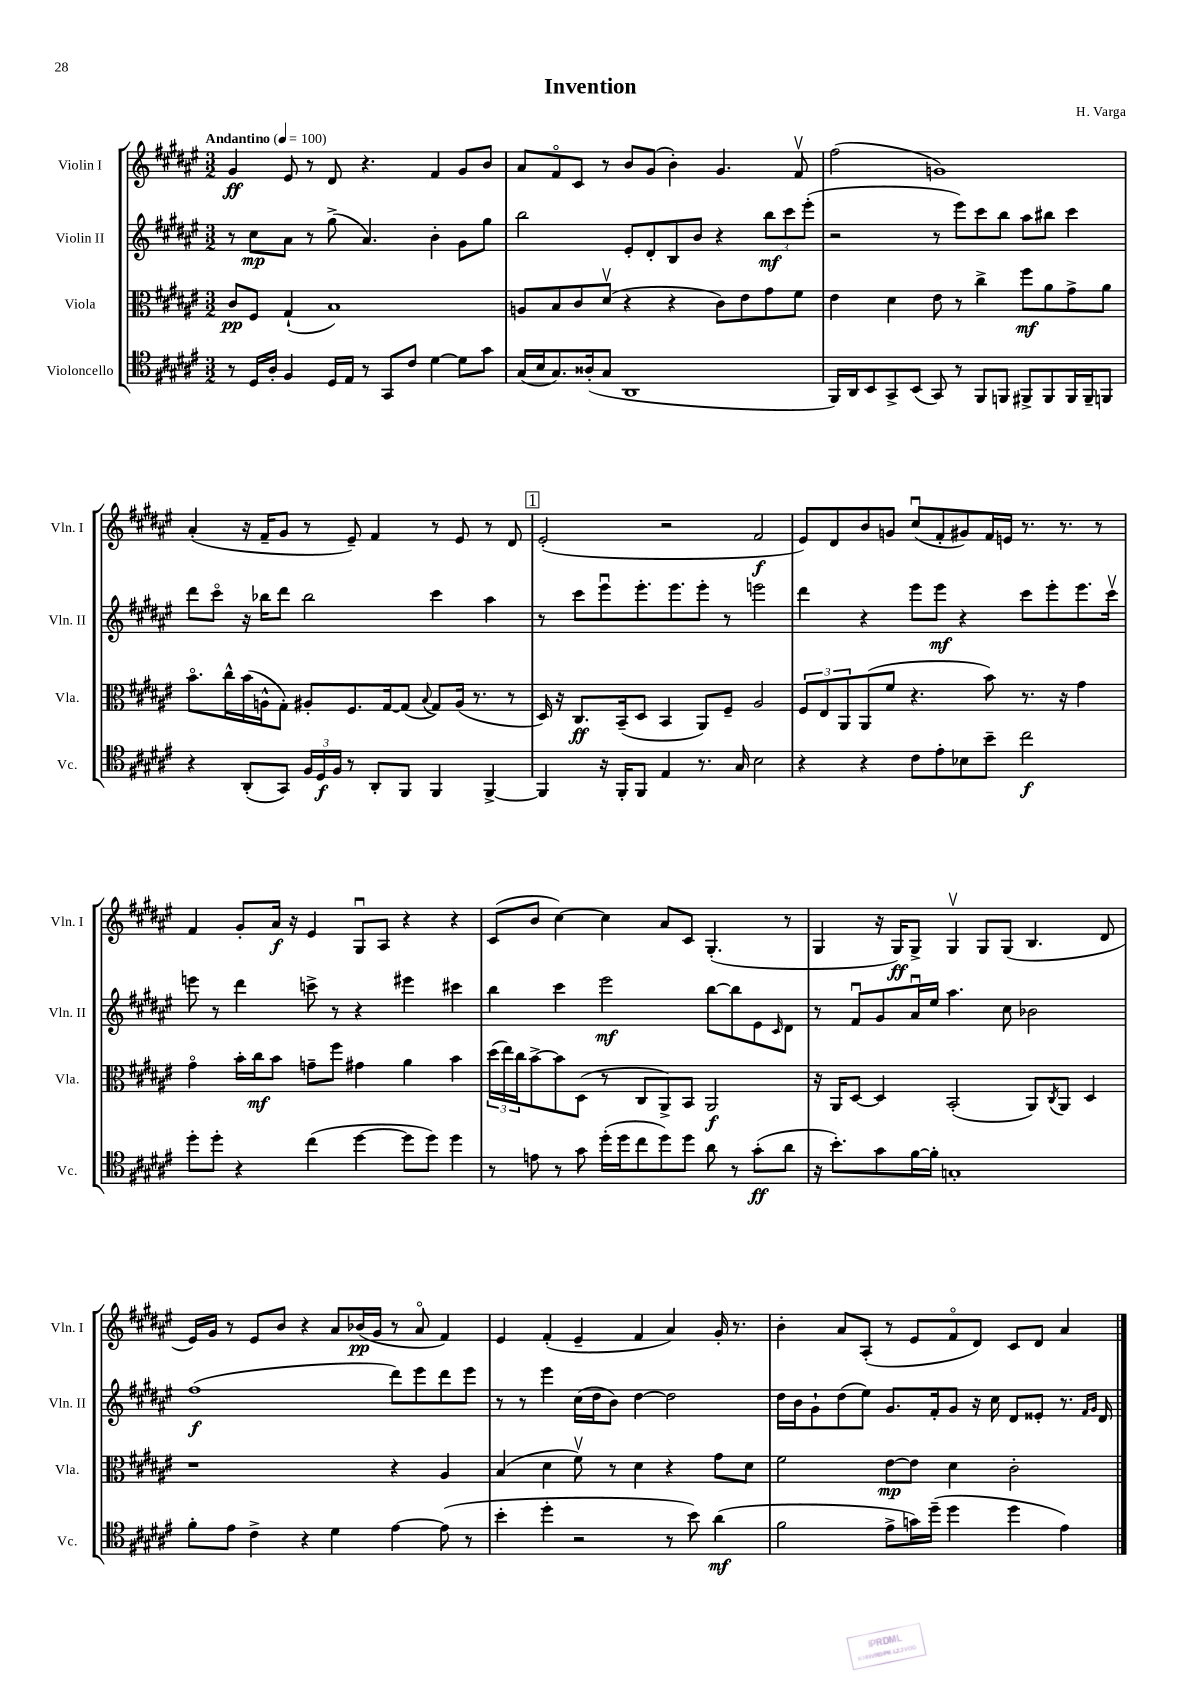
\header { title = "Invention" composer = "H. Varga" }
<<
\new StaffGroup <<
\new Staff = "s0" \with { instrumentName = "Violin I" shortInstrumentName = "Vln. I" } {
    \clef treble \key fis \major \numericTimeSignature \time 3/2 \tempo "Andantino" 4 = 100
    gis'4\ff eis'8 r8 dis'8 r4. fis'4 gis'8 b'8 |
    ais'8 fis'8\flageolet cis'8 r8 b'8 gis'8( b'4-.) gis'4. fis'8\upbow |
    fis''2( g'1) |
    ais'4-.( r16 fis'16-- gis'8 r8 eis'8--) fis'4 r8 eis'8 r8 dis'8 |
    \mark \markup { \box "1" } eis'2-.( r2 fis'2\f |
    eis'8) dis'8 b'8 g'8 cis''8\downbow( fis'8-. gis'8) fis'16 e'16 r8. r8. r8 |
    fis'4 gis'8-. ais'16\f r16 eis'4 gis8\downbow ais8 r4 r4 |
    cis'8( b'8 cis''4~) cis''4 ais'8 cis'8 gis4.-.( r8 |
    gis4 r16 gis16\ff) gis8-> gis4\upbow gis8 gis8( b4. dis'8 |
    eis'16) gis'16 r8 eis'8 b'8 r4 ais'8 bes'16\pp( gis'16 r8 ais'8\flageolet fis'4) |
    eis'4 fis'4-.( eis'4-- fis'4 ais'4) gis'16-. r8. |
    b'4-. ais'8 ais8-.( r8 eis'8 fis'8\flageolet dis'8) cis'8 dis'8 ais'4 \bar "|." |
}
\new Staff = "s1" \with { instrumentName = "Violin II" shortInstrumentName = "Vln. II" } {
    \clef treble \key fis \major \numericTimeSignature \time 3/2
    r8 cis''8\mp ais'8 r8 gis''8->( ais'4.) b'4-. gis'8 gis''8 |
    b''2 eis'8-. dis'8-. b8 b'8 r4 \tuplet 3/2 { b''8\mf cis'''8 eis'''8-.( } |
    r2 r8 eis'''8) cis'''8 b''8 ais''8 bis''8 cis'''4 |
    dis'''8 cis'''8\flageolet r16 bes''16 dis'''8 bes''2 cis'''4 ais''4 |
    \mark \markup { \box "1" } r8 cis'''8 eis'''8\downbow eis'''8.-. eis'''8. eis'''8-. r8 e'''2 |
    dis'''4 r4 eis'''8 eis'''8\mf r4 cis'''8 eis'''8-. eis'''8. cis'''16\upbow |
    e'''8 r8 dis'''4 c'''8-> r8 r4 eis'''4 cis'''4 |
    b''4 cis'''4 eis'''2\mf b''8~ b''8 eis'8 \grace { cis'16 } dis'8 |
    r8 fis'8\downbow gis'8 ais'16\downbow eis''16 ais''4. cis''8 bes'2 |
    fis''1\f( dis'''8) eis'''8 dis'''8 eis'''8 |
    r8 r8 eis'''4 cis''16( dis''16 b'8) dis''4~ dis''2 |
    dis''16 b'16 gis'8-! dis''8( eis''8) gis'8. fis'16-. gis'8 r16 cis''16 dis'8 eisis'8-. r8. \grace { fis'16 gis'16 } dis'16 \bar "|." |
}
\new Staff = "s2" \with { instrumentName = "Viola" shortInstrumentName = "Vla." } {
    \clef alto \key fis \major \numericTimeSignature \time 3/2
    cis'8\pp fis8 gis4-!( b1) |
    a8 b8 cis'8 dis'8\upbow( r4 r4 cis'8) eis'8 gis'8 fis'8 |
    eis'4 dis'4 eis'8 r8 cis''4-> fis''8\mf ais'8 gis'8-> ais'8 |
    b'8.\flageolet cis''16-^ b'16( a16-^ gis8-.) ais8-. fis8. gis16~ gis8( \appoggiatura { b8 } gis8) ais16( r8. r8 |
    \mark \markup { \box "1" } dis16) r16 cis8.\ff b,16--( dis8 b,4 ais,8) fis8-- ais2 |
    \tuplet 3/2 { fis8 eis8 ais,8 } ais,8( fis'8 r4. b'8) r8. r16 gis'4 |
    gis'4\flageolet b'16-. cis''16\mf b'8 g'8-- fis''8 gis'4 ais'4 b'4 |
    \tuplet 3/2 { dis''16( eis''16) cis''16 } b'8~-> b'8 dis8( r8 cis8 ais,8->) b,8 ais,2\f |
    r16 ais,16 dis8~ dis4 b,2-.( ais,8) \acciaccatura { cis8 } ais,8 dis4 |
    r1 r4 ais4 |
    b4( dis'4 fis'8\upbow) r8 dis'4 r4 gis'8 dis'8 |
    fis'2 eis'8~\mp eis'8 dis'4 cis'2-. \bar "|." |
}
\new Staff = "s3" \with { instrumentName = "Violoncello" shortInstrumentName = "Vc." } {
    \clef tenor \key fis \major \numericTimeSignature \time 3/2
    r8 dis16 ais16-. fis4 dis16 eis16 r8 gis,8 cis'8 dis'4~ dis'8 gis'8 |
    gis16( b16 gis8.) aisis16-.( gis8 ais,1 |
    fis,16) ais,16 b,8 gis,8-> b,8( gis,8) r8 fis,8 f,8 fis,8-> fis,8 fis,16 fis,16-- f,8 |
    r4 ais,8-.( gis,8) \tuplet 3/2 { fis16 dis16\f fis16 } r8 ais,8-. fis,8 fis,4 fis,4~-> |
    \mark \markup { \box "1" } fis,4 r16 fis,16-. fis,8 eis4 r8. gis16 b2 |
    r4 r4 cis'8 eis'8-. bes8 b'8-- cis''2\f |
    dis''8-. dis''8-. r4 cis''4( dis''4~ dis''8 dis''8) dis''4 |
    r8 e'8 r8 gis'8 dis''16-.( dis''16 cis''8 dis''8) dis''8 ais'8 r8 gis'8-.\ff( ais'8 |
    r16 b'8.-.) gis'8 fis'16~ fis'16-. g1-. |
    fis'8-. eis'8 cis'4-> r4 dis'4 eis'4~ eis'8( r8 |
    b'4-. dis''4-. r2 r8 b'8) ais'4\mf( |
    fis'2 eis'8-> g'16) dis''16--( dis''4 dis''4 eis'4) \bar "|." |
}
>>
>>
\layout { \context { \Score \remove "Bar_number_engraver" } }
